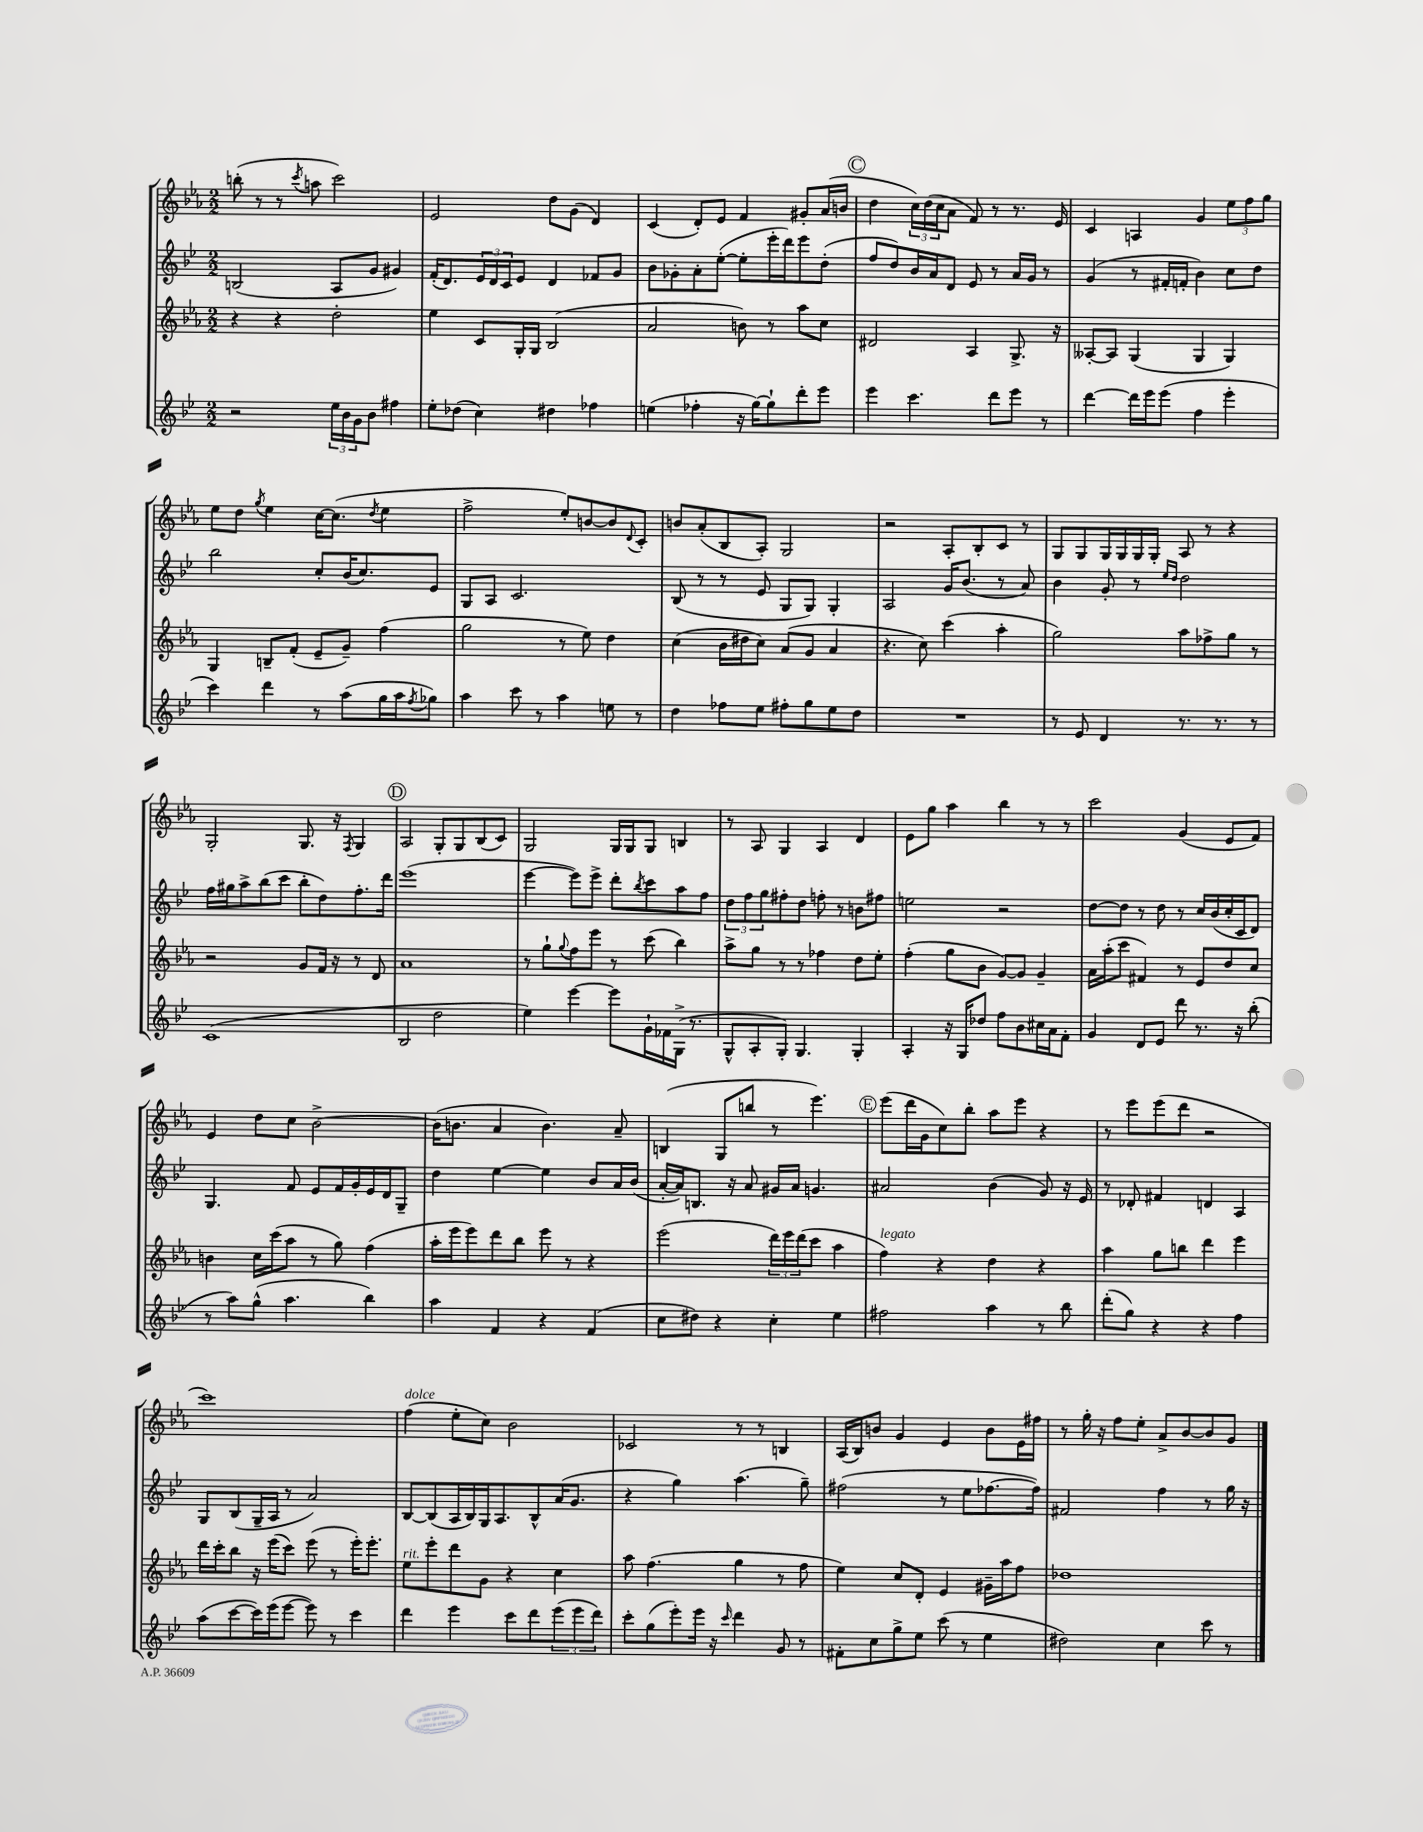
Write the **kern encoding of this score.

**kern	**kern	**kern	**kern
*staff4	*staff3	*staff2	*staff1
*clefG2	*clefG2	*clefG2	*clefG2
*k[b-e-]	*k[b-e-a-]	*k[b-e-]	*k[b-e-a-]
*M2/2	*M2/2	*M2/2	*M2/2
2r	4r	(2B/	(8bb'\
.	.	.	8r
.	4r	.	8r
.	.	.	8qccc/
.	.	.	8aa\
24ee-\LL	2dd'\	8A/L	2ccc\)
24b-\	.	.	.
24g\J	.	.	.
8b-\J	.	8g/J	.
4ff#\	.	4g#/)	.
=	=	=	=
8ee-'\L	4ee-\	(16f'/LK	2e-/
.	.	8.d/)	.
(8dd-\J	.	.	.
4cc\)	8c/L	24e-/L	.
.	.	24d/	.
.	.	24c/J	.
.	16G'/L	8e-/J	.
.	16G/JJ	.	.
4dd#\	(2B-/	4d/	8dd\L
.	.	.	(8g\J
4ff-\	.	8f-/L	4d/)
.	.	8g/J	.
=	=	=	=
(4ee\	2a-/	8b-\L	(4c/
.	.	8g-'\	.
4ff-'\	.	8a'\	8d'/L)
.	.	([8ee-'\J	8e-/J
16r	8b\)	8ee-'\]L	4f/
[16gg\LK)	.	.	.
8gg`\]	8r	16eee-'\L	.
.	.	16ddd\J)	.
8ddd'\	8aa-\L	8eee-\	8g#'/L
8eee-\J	8cc\J	(8dd'\J	(16a-/L
.	.	.	16b/JJ
=	=	=	=
4eee-\	2d#/	8ff/L	4dd\
.	.	8dd/)	.
4.ccc\	.	16b-/L	24cc\LL)
.	.	.	(24dd\
.	.	16a/J	.
.	.	.	24cc\J
.	.	8d/J	8a-\J
.	4A-/	8e-/	8f/)
8ddd\L	.	8r	8r
8eee-\J	8.G^/	16a/LL	8.r
.	.	16g/JJ	.
8r	.	8r	.
.	16r	.	16e-/
=	=	=	=
[4ddd\	[8A--'/L	(4g/	4c/
.	8A--/]J	.	.
16ddd\]LL	(4G/	8r	4A/
16eee-\J	.	.	.
(8eee-\J	.	16f#'/LL	.
.	.	16f'/JJ	.
4ff\	4G/	4b-\)	4g/
4eee-'\	4G/)	8cc\L	12ee-\L
.	.	.	12ff\
.	.	8dd\J	.
.	.	.	12gg\J
=	=	=	=
4ccc\)	4G/	2bb-\	8ee-\L
.	.	.	8dd\J
.	.	.	8qgg/
4ddd\	8B~/L	.	4ee-\
.	(8f'/J	.	.
8r	8e-~/L	8cc'/L	[16cc\LK
.	.	.	(8.cc\]J
(8aa\L	8g~/J)	(16b-/K	.
.	.	8.cc/)	.
.	.	.	8qdd/
16gg\L	(4ff\	.	4ee-\
16aa\J	.	.	.
8qff/	.	.	.
8gg-\J)	.	8e-/J	.
=	=	=	=
4aa\	2gg\	8G/L	2ff^\
.	.	8A/J	.
8ccc\	.	2.c/	.
8r	.	.	.
4aa\	8r	.	8ee-'/L)
.	8ee-\)	.	[8b/
8ee\	4dd\	.	8b/]
.	.	.	8qqd/
8r	.	.	8c'/J
=	=	=	=
4dd\	(4cc\	(8B-/	8b/L
.	.	8r	(8a-'/
8ff-\L	16b-\LL	8r	8B-/
.	16dd#\J	.	.
8ee-\J	8cc\J)	8e-/	8A-'/J)
8ff#'\L	(8a-/L	8G/L	2G/
8gg\	8g/J	8G/J)	.
8ee-\	4a-/	4G'/	.
8dd\J	.	.	.
=	=	=	=
1r	4.r	2A/	2r
.	8cc\)	.	.
.	(4ccc\	16g/LK	8A-'/L
.	.	(8.b-/J	.
.	.	.	8B-'/
.	4aa-'\	8r	8c/J
.	.	8a/)	8r
=	=	=	=
8r	2gg\)	4b-\	8G/L
8e-/	.	.	8G/
4d/	.	8g'/	16G/L
.	.	.	16G/
.	.	8r	16G/
.	.	.	16G'/JJ
.	.	16qqee-/LL	.
.	.	16qqdd/JJ	.
8.r	8aa-\L	2dd\	8A-/
.	8ff-^\	.	8r
8.r	.	.	.
.	8gg\J	.	4r
8r	8r	.	.
=	=	=	=
(1c	2r	16ff\LL	2G'/
.	.	16gg#\J	.
.	.	8aa^\	.
.	.	(8bb-\	.
.	.	8ccc\J	.
.	8g/L	8bb-'\L	8.G/
.	16f/Jk	8dd\)	.
.	16r	.	16r
.	.	.	8qF/
.	8r	8.ff'\	4G/
.	8d/	.	.
.	.	16ddd\Jk	.
=	=	=	=
2B-/	1a-	(1eee-	2A-/
2dd\	.	.	8G'/L
.	.	.	8G/
.	.	.	(8B-/
.	.	.	8c/J)
=	=	=	=
4ee-\)	8r	[4eee-\	2G/
.	8gg`\L	.	.
.	8qqgg/	.	.
[4eee-\	8ff\	8eee-\]L)	.
.	8eee-\J	8eee-^\J	.
8eee-\]L	8r	8ddd'\L	16G/LL
.	.	.	16G/J
.	.	8qbb-/	.
16g`\L	(8ccc\	8ccc\	8G/J
16f-\	.	.	.
(16G^\JJ	4bb-\)	8aa\	4B/
8.r	.	.	.
.	.	8ff\J	.
=	=	=	=
8G^^/L	8aa-^\L	12dd\L	8r
.	.	12ff\	.
8A'/	8gg\J	.	8A-/
.	.	12gg\	.
8G'/J)	8r	8ff#'\	4G/
4.G/	8r	8dd\J	.
.	4ff-\	8ff'\	4A-/
.	.	8r	.
4G'/	8dd\L	8b\L	4d/
.	8ee-'\J	8ff#\J	.
=	=	=	=
4A'/	(4ff'\	2ee\	8e-\L
.	.	.	8gg\J
16r	8gg\L	.	4aa-\
16G/LK	.	.	.
8dd-/J	8b-\J	.	.
8ff\L	[8g/L)	2r	4bb-\
8b-\	8g/]J	.	.
16cc#\L	4g~/	.	8r
16a\J	.	.	.
8f'\J	.	.	8r
=	=	=	=
4g/	16a-\LL	[8dd\L	2ccc\
.	(16aa-'\J	.	.
.	8ccc\J	8dd\]J	.
8d/L	4f#/)	8r	.
8e-/J	.	8dd\	.
8ddd\	8r	8r	(4g/
8.r	8e-/L	16cc/LL	.
.	.	(16b-/	.
.	8dd/	16cc'/	8e-/L
16r	.	16c/J	.
(8bb-'\	8cc/J	8d/J)	8f/J)
=	=	=	=
8r	4b\	4.G/	4e-/
8aa\L)	.	.	.
(8gg^^\J	16cc\LL	.	8dd\L
.	(16ccc\J	.	.
4.aa\	8aa-\J	8f/	8cc\J
.	8r	8e-/L	[2b-^\
.	8gg\)	16f/L	.
.	.	16g'/	.
4bb-\)	(4ff\	16e-/	.
.	.	16d/J	.
.	.	8G~/J	.
=	=	=	=
4aa\	16aa-'\LL	4dd\	(16b-\]LK
.	16eee-\J	.	8.b\J
.	8eee-\)	.	.
4f/	8ddd\	[4ee-\	4a-/
.	8bb-\J	.	.
4r	8eee-\	4ee-\]	4.b\)
.	8r	.	.
(4f/	4r	8b-/L	.
.	.	16a/L	8a-~/
.	.	(16b-/JJ	.
=	=	=	=
8cc\L	(2eee-\	[16a'/LL	(4B/
.	.	16a/]J)	.
8dd#\J)	.	8.B/J	.
4r	.	.	8G/L
.	.	16r	.
.	.	8a/	8bb/J
4cc'\	24ddd\LL)	16g#/LL	8r
.	24eee-\	.	.
.	.	16a/JJ	.
.	(24ddd\J	.	.
.	8ccc\J	4.g/	4.eee-\)
4ee-\	4aa-\	.	.
=	=	=	=
2ff#\	4ff\)	2a#/	(8eee-\L
.	.	.	16ddd\L
.	.	.	16g\J
.	4r	.	8cc\)
.	.	.	8bb-'\J
4aa\	4dd\	(4b-\	8aa-\L
.	.	.	8eee-\J
8r	4r	8g/)	4r
8bb-\	.	16r	.
.	.	16e-/	.
=	=	=	=
(8ddd'\L	4aa-\	8r	8r
8gg\J)	.	8d-'/	8eee-\L
4r	8gg\L	4f#/	(8eee-\
.	8bb\J	.	8ddd\J
4r	4ddd\	4d/	2r
4ff\	4eee-\	4A/	.
=	=	=	=
(8aa\L	16ddd\LL	8G/L	1ccc)
.	16ccc'\J	.	.
[8ccc\	8bb-\J	(8B-/	.
16ccc\]L)	16r	16G~/L	.
(16eee-\J	(16eee-\LK	16A/JJ	.
[8eee-\J	8ccc\J)	8r	.
8eee-\])	(8eee-\	2a/)	.
8r	8r	.	.
4ccc\	16eee-'\LK)	.	.
.	8.eee-'\J	.	.
=	=	=	=
4ddd\	8ee-\L	[8B-/L	(4ff\
.	8eee-'\	(8B-/]	.
4eee-\	8ddd\	16A/L	8ee-'\L
.	.	16B-/)	.
.	8g\J	16G/J	8cc\J)
.	.	8.A/	.
8ccc\L	4r	.	2b-\
8ddd\	.	8B-^^/	.
(12eee-\	4cc\	(16a/K	.
.	.	8.g/J	.
12eee-\	.	.	.
12ddd\J)	.	.	.
=	=	=	=
8ccc'\L	8aa-\	4r	2c-/
(8gg\	(4.ff\	.	.
8eee-'\)	.	4gg\)	.
16eee-\Jk	.	.	.
16r	.	.	.
16qqccc/	.	.	.
4ddd\	4gg\	(4.aa\	8r
.	.	.	8r
8g/	8r	.	4B/
8r	8ff\	8gg~\)	.
=	=	=	=
8f#'\L	4ee-\)	(2ff#\	(16A-/LL
.	.	.	16B-/J)
8cc\	.	.	8b/J
8gg^\	8cc/L	.	4g/
8ee-\J	8d'/J	.	.
(8ccc\	4e-/	8r	4e-/
8r	.	8ee-\L	.
4ee-\	16g#~\LL	[8.ff-\	8b\L
.	16aa-\J	.	.
.	8ff\J	.	16e-\L
.	.	16ff-\]Jk)	16ff#\JJ
=	=	=	=
2dd#\)	1dd-	2f#/	8r
.	.	.	16gg'\
.	.	.	16r
.	.	.	8ff\L
.	.	.	8ee-'\J
4cc\	.	4ff\	8a-^/L
.	.	.	[8b-/
8ccc\	.	8r	8b-/]
8r	.	16gg\	8g/J
.	.	16r	.
==	==	==	==
*-	*-	*-	*-
